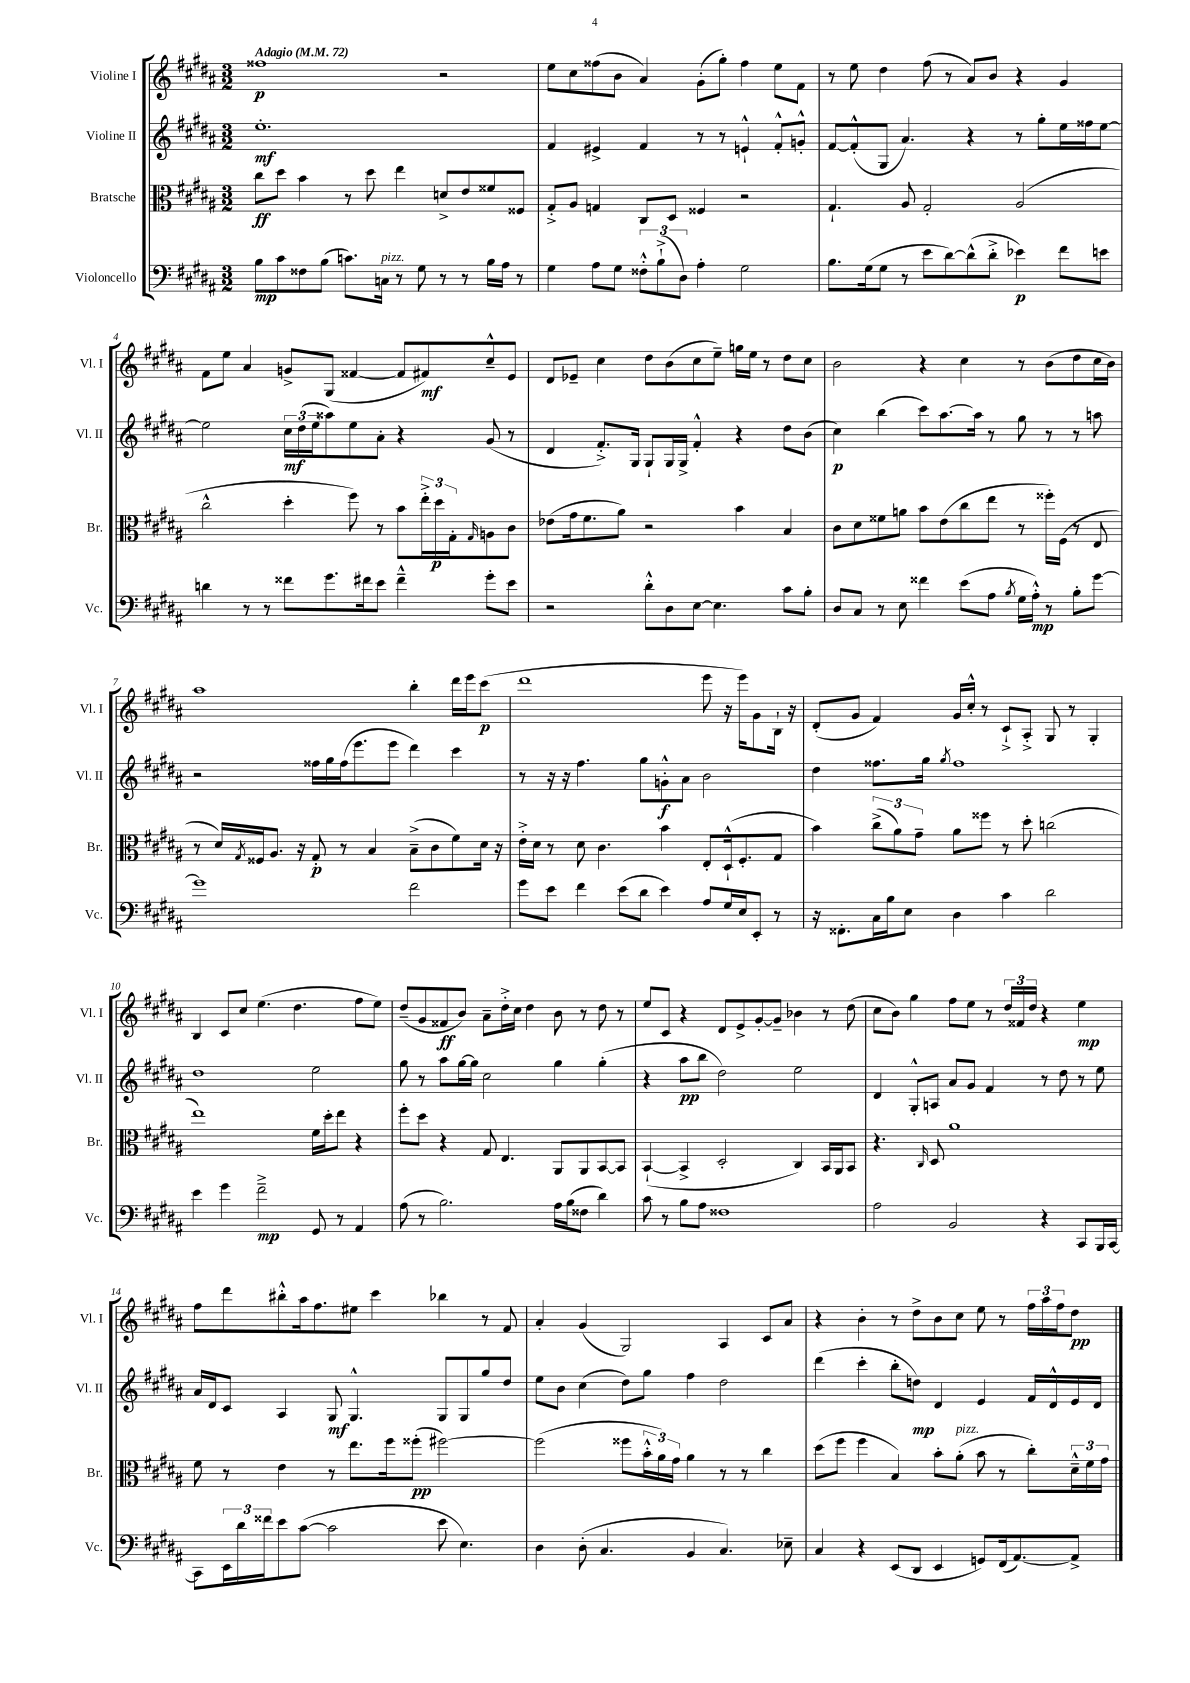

**kern	**dynam	**kern	**dynam	**kern	**dynam	**kern	**dynam
*part4	*part4	*part3	*part3	*part2	*part2	*part1	*part1
*staff4	*staff4	*staff3	*staff3	*staff2	*staff2	*staff1	*staff1
*I"Violoncello	*	*I"Bratsche	*	*I"Violine II	*	*I"Violine I	*
*I'Vc.	*	*I'Br.	*	*I'Vl. II	*	*I'Vl. I	*
*clefF4	*	*clefC3	*	*clefG2	*	*clefG2	*
*k[f#c#g#d#a#]	*	*k[f#c#g#d#a#]	*	*k[f#c#g#d#a#]	*	*k[f#c#g#d#a#]	*
*M3/2	*	*M3/2	*	*M3/2	*	*M3/2	*
*MM72	*	*MM72	*	*MM72	*	*MM72	*
=1	=1	=1	=1	=1	=1	=1	=1
!	!	!	!	!	!	!LO:TX:a:B:t=Adagio	!
8B\L	mp	8cc#\L	ff	1.ee'	mf	1ff##X	p
8c#\	.	8dd#\J	.	.	.	.	.
8F##X\	.	4b\	.	.	.	.	.
(8B\J	.	.	.	.	.	.	.
8.cn\L)	.	8r	.	.	.	.	.
.	.	8dd#\	.	.	.	.	.
!LO:TX:a:i:t=pizz.	!	!	!	!	!	!	!
16Cn\Jk	.	.	.	.	.	.	.
8r	.	4ee\	.	.	.	.	.
8G#\	.	.	.	.	.	.	.
8r	.	8dn^/L	.	.	.	2r	.
8r	.	8e/	.	.	.	.	.
16B\LL	.	8f##X/	.	.	.	.	.
16A#\JJ	.	.	.	.	.	.	.
8r	.	8F##X/J	.	.	.	.	.
=2	=2	=2	=2	=2	=2	=2	=2
4G#\	.	8G#'^/L	.	4f#/	.	8ee\L	.
.	.	8A#/J	.	.	.	8cc#\	.
8A#\L	.	4Gn/	.	4e#X^/	.	(8ff##X\	.
8G#\J	.	.	.	.	.	8b\J	.
12F##X'^^\L	.	8C#/L	.	4f#/	.	4a#/)	.
(12B`^\	.	.	.	.	.	.	.
.	.	8D#/J	.	.	.	.	.
12D#\J)	.	.	.	.	.	.	.
4A#'\	.	4F##X/	.	8r	.	(8g#'\L	.
.	.	.	.	8r	.	8gg#'\J)	.
2G#\	.	2r	.	4en`^^/	.	4ff##\	.
.	.	.	.	8f#'^^/L	.	8ee\L	.
.	.	.	.	8gn'^^/J	.	8f#\J	.
=3	=3	=3	=3	=3	=3	=3	=3
8.B\L	.	4.G#`/	.	[8f#/L	.	8r	.
.	.	.	.	(8f#'^^/]	.	8ee\	.
(16G#\k	.	.	.	.	.	.	.
8G#\J	.	.	.	8G#/J	.	4dd#\	.
8r	.	8A#/	.	4.a#/)	.	.	.
8e\L	.	2G#'/	.	.	.	(8ff#\	.
[8d#\)	.	.	.	.	.	8r	.
(8d#^^\]	.	.	.	4r	.	8a#/L)	.
8d#'^\J	.	.	.	.	.	8b/J	.
4e-X\)	p	(2A#/	.	8r	.	4r	.
.	.	.	.	8gg#'\L	.	.	.
8f#\L	.	.	.	16ee\L	.	4g#/	.
.	.	.	.	16ff##X\J	.	.	.
8en\J	.	.	.	[8ee\J	.	.	.
!!LO:LB:g=z
=4	=4	=4	=4	=4	=4	=4	=4
4dn\	.	2cc#^^\	.	2ee\]	.	8f#\L	.
.	.	.	.	.	.	8ee\J	.
8r	.	.	.	.	.	4a#/	.
8r	.	.	.	.	.	.	.
8f##X\L	.	4dd#'\	.	24cc#\LL	mf	8gn^/L	.
.	.	.	.	(24dd#\	.	.	.
.	.	.	.	24ee\J	.	.	.
8.g#\	.	.	.	8aa##X\)	.	(8G#/J	.
.	.	8ff#\)	.	8ee\	.	[4f##X/	.
16f#X\k	.	.	.	.	.	.	.
8e\J	.	8r	.	8a#'\J	.	.	.
4f#~^^\	.	8b\L	.	4r	.	8f##/L]	.
.	.	24ee'^\L	.	.	.	8f#X/)	mf
.	.	24dd#\	p	.	.	.	.
.	.	24G#'\J	.	.	.	.	.
.	.	16qqG#/	.	.	.	.	.
8g#'\L	.	8An\	.	(8g#/	.	8cc#~^^/	.
8e\J	.	8c#\J	.	8r	.	8e/J	.
=5	=5	=5	=5	=5	=5	=5	=5
2r	.	(8e-X\L	.	4d#/	.	8d#/L	.
.	.	16g#\k	.	.	.	8e-X~/J	.
.	.	8.f#\	.	.	.	.	.
.	.	.	.	8.f#'^/L)	.	4cc#\	.
.	.	8a#\J)	.	.	.	.	.
.	.	.	.	16G#/Jk	.	.	.
8d#'^^\L	.	2r	.	8G#`/L	.	8dd#\L	.
8D#\	.	.	.	16G#/L	.	(8b\	.
.	.	.	.	16G#^/JJ	.	.	.
[8E\J	.	.	.	4f#'^^/	.	8cc#\	.
4.E\]	.	.	.	.	.	8ee~\J)	.
.	.	4b\	.	4r	.	16ggn\LL	.
.	.	.	.	.	.	16ee\JJ	.
.	.	.	.	.	.	8r	.
8c#\L	.	4B/	.	8dd#\L	.	8dd#\L	.
8B'\J	.	.	.	(8b\J	.	8cc#\J	.
=6	=6	=6	=6	=6	=6	=6	=6
8D#/L	.	8c#\L	.	4cc#\)	p	2b\	.
8C#/J	.	8d#\	.	.	.	.	.
8r	.	8f##X\	.	(4bb\	.	.	.
8E\	.	8an\J	.	.	.	.	.
4f##X\	.	8b\L	.	8ccc#\L)	.	4r	.
.	.	(8e\	.	[8.aa#\	.	.	.
(8e\L	.	8cc#\	.	.	.	4cc#\	.
.	.	.	.	16aa#\Jk]	.	.	.
8A#\J	.	8ee\J	.	8r	.	.	.
8qB/	.	.	.	.	.	.	.
16G#\LL	.	8r	.	8gg#\	.	8r	.
16A#'^^\JJ)	mp	.	.	.	.	.	.
8r	.	16ff##X'\LL)	.	8r	.	(8b\L	.
.	.	(16F#\JJ	.	.	.	.	.
8B'\L	.	8r	.	8r	.	8dd#\	.
[8g#\J	.	8E/	.	8aan\	.	16cc#\L	.
.	.	.	.	.	.	16b\JJ)	.
!!LO:LB:g=z
=7	=7	=7	=7	=7	=7	=7	=7
1g#]	.	8r	.	2r	.	1aa#	.
.	.	16d#/LL)	.	.	.	.	.
.	.	8qG#/	.	.	.	.	.
.	.	16F##X/J	.	.	.	.	.
.	.	8.A#/J	.	.	.	.	.
.	.	16r	.	.	.	.	.
.	.	8G#'/	p	16ff##X\LL	.	.	.
.	.	.	.	16gg#\	.	.	.
.	.	8r	.	(16ff##\J	.	.	.
.	.	.	.	8.eee\	.	.	.
.	.	4B/	.	.	.	.	.
.	.	.	.	8eee\J	.	.	.
2f#\	.	(8B~^\L	.	4ddd#\)	.	4bb'\	.
.	.	8c#\	.	.	.	.	.
.	.	8f#\)	.	4ccc#\	.	16ddd#\LL	.
.	.	.	.	.	.	16eee\J	.
.	.	16d#\Jk	.	.	.	(8ccc#\J	p
.	.	16r	.	.	.	.	.
=8	=8	=8	=8	=8	=8	=8	=8
8g#\L	.	16e'^\LL	.	8r	.	1ddd#	.
.	.	16d#\JJ	.	.	.	.	.
8e\J	.	8r	.	16r	.	.	.
.	.	.	.	16r	.	.	.
4f#\	.	8d#\	.	4.ff#\	.	.	.
.	.	4.c#\	.	.	.	.	.
(8e\L	.	.	.	.	.	.	.
8d#\J	.	.	.	8gg#\L	.	.	.
4e\)	.	4b\	.	8gn'^^\	f	.	.
.	.	.	.	8a#\J	.	.	.
8A#/L	.	8E'/L	.	2b\	.	8eee\	.
16G#/L	.	(16D#`^^/k	.	.	.	16r	.
16E/J	.	8.F#'/	.	.	.	16eee\KL)	.
8EE'/J	.	.	.	.	.	8g#\	.
8r	.	8G#/J	.	.	.	16B`\Jk	.
.	.	.	.	.	.	16r	.
=9	=9	=9	=9	=9	=9	=9	=9
16r	.	4b\)	.	4dd#\	.	(8d#'/L	.
8.FF##X'\L	.	.	.	.	.	.	.
.	.	.	.	.	.	8g#/J	.
16C#\L	.	(12cc#^\L	.	8.ff##X\L	.	4f#/)	.
16B\J	.	.	.	.	.	.	.
.	.	12a#\)	.	.	.	.	.
8E\J	.	.	.	.	.	.	.
.	.	12g#~\J	.	.	.	.	.
.	.	.	.	16gg#\Jk	.	.	.
.	.	.	.	8qgg#/	.	.	.
4D#\	.	8a#\L	.	1ff##	.	16g#/LL	.
.	.	.	.	.	.	16cc#'^^/JJ	.
.	.	8ff##X\J	.	.	.	8r	.
4c#\	.	8r	.	.	.	8c#`^/L	.
.	.	8dd#'\	.	.	.	8A#'^/J	.
2d#\	.	(2ccn\	.	.	.	8G#/	.
.	.	.	.	.	.	8r	.
.	.	.	.	.	.	4G#'/	.
!!LO:LB:g=z
=10	=10	=10	=10	=10	=10	=10	=10
4e\	.	1ee)	.	1dd#	.	4B/	.
4g#\	.	.	.	.	.	8c#/L	.
.	.	.	.	.	.	8cc#/J	.
2f#~^\	mp	.	.	.	.	(4.ee\	.
.	.	.	.	.	.	4.dd#\	.
8GG#/	.	16f#\LL	.	2ee\	.	.	.
.	.	16dd#'\J	.	.	.	.	.
8r	.	8ee\J	.	.	.	.	.
4AA#/	.	4r	.	.	.	8ff#\L	.
.	.	.	.	.	.	8ee\J)	.
=11	=11	=11	=11	=11	=11	=11	=11
(8A#\	.	8ff#'\L	.	8gg#\	.	(8dd#~/L	.
8r	.	8dd#\J	.	8r	.	8g#/	.
2.B\)	.	4r	.	8aa#\L	.	8f##X/	ff
.	.	.	.	[16gg#\L	.	8b/J)	.
.	.	.	.	16gg#\JJ]	.	.	.
.	.	8G#/	.	2cc#\	.	8a#~\L	.
.	.	4.E/	.	.	.	16dd#'^\L	.
.	.	.	.	.	.	16cc#\JJ	.
.	.	.	.	.	.	4dd#\	.
16A#\LL	.	8AA#/L	.	4gg#\	.	8b\	.
(16B\J	.	.	.	.	.	.	.
8F##X\J	.	8AA#/	.	.	.	8r	.
4d#\)	.	[8BB/	.	(4gg#'\	.	8dd#\	.
.	.	8BB/J]	.	.	.	8r	.
=12	=12	=12	=12	=12	=12	=12	=12
8c#\	.	([4BB`/	.	4r	.	8ee/L	.
8r	.	.	.	.	.	8c#/J	.
8B\L	.	4BB^/]	.	8aa#\L	pp	4r	.
8A#\J	.	.	.	8bb\J	.	.	.
1F##X	.	2D#'/	.	2dd#\)	.	8d#/L	.
.	.	.	.	.	.	8e^/	.
.	.	.	.	.	.	[8g#'/	.
.	.	.	.	.	.	8g#~/J]	.
.	.	4C#/)	.	2ee\	.	4b-X\	.
.	.	16BB/LL	.	.	.	8r	.
.	.	16AA#/J	.	.	.	.	.
.	.	8BB/J	.	.	.	(8dd#\	.
=13	=13	=13	=13	=13	=13	=13	=13
2A#\	.	4.r	.	4d#/	.	8cc#\L	.
.	.	.	.	.	.	8b\J)	.
.	.	.	.	8G#'^^/L	.	4gg#\	.
.	.	16qqC#/	.	.	.	.	.
.	.	8D#/	.	8An/J	.	.	.
2BB/	.	1a#	.	8a#/L	.	8ff#\L	.
.	.	.	.	8g#/J	.	8ee\J	.
.	.	.	.	4f#/	.	8r	.
.	.	.	.	.	.	24dd#/LL	.
.	.	.	.	.	.	24f##X/	.
.	.	.	.	.	.	24dd#/JJ	.
4r	.	.	.	8r	.	4r	.
.	.	.	.	8dd#\	.	.	.
8CC#/L	.	.	.	8r	.	4ee\	mp
16BBB/L	.	.	.	8ee\	.	.	.
[16CC#/JJ	.	.	.	.	.	.	.
!!LO:LB:g=z
=14	=14	=14	=14	=14	=14	=14	=14
8CC#\L]	.	8f#\	.	16a#/LL	.	8ff#\L	.
.	.	.	.	16d#/J	.	.	.
24EE\L	.	8r	.	8c#/J	.	8ddd#\	.
24d#\	.	.	.	.	.	.	.
24f##X\J	.	.	.	.	.	.	.
8e\	.	4e\	.	4A#/	.	8bb#X'^^\	.
([8c#\J	.	.	.	.	.	16aa#\k	.
.	.	.	.	.	.	8.ff#\	.
2c#\]	.	8r	.	8G#/	mf	.	.
.	.	8.ee\L	.	4.G#^^/	.	8ee#X\J	.
.	.	.	.	.	.	4ccc#\	.
.	.	16ff#\k	.	.	.	.	.
.	.	(8ff##X'\J	pp	.	.	.	.
8e\	.	[2ff#X\)	.	8G#/L	.	4bb-X\	.
4.E\)	.	.	.	8G#/	.	.	.
.	.	.	.	8gg#/	.	8r	.
.	.	.	.	8dd#/J	.	8f#/	.
=15	=15	=15	=15	=15	=15	=15	=15
4D#\	.	(2ff#\]	.	8ee\L	.	4a#'/	.
.	.	.	.	8b\J	.	.	.
(8D#'\	.	.	.	(4cc#\	.	(4g#/	.
4.C#/	.	.	.	.	.	.	.
.	.	8ff##X\L	.	8dd#\L)	.	2G#/)	.
.	.	24b'^^\L	.	8gg#\J	.	.	.
.	.	24a#\)	.	.	.	.	.
.	.	24g#\JJ	.	.	.	.	.
4BB/	.	4a#\	.	4ff#\	.	.	.
4.C#/)	.	8r	.	2dd#\	.	4A#/	.
.	.	8r	.	.	.	.	.
.	.	4cc#\	.	.	.	8c#/L	.
8E-X~\	.	.	.	.	.	8a#/J	.
=16	=16	=16	=16	=16	=16	=16	=16
4C#/	.	(8dd#\L	.	(4ddd#\	.	4r	.
.	.	8ff#\J	.	.	.	.	.
4r	.	4ff#\	.	4ccc#'\	.	4b'\	.
(8EE/L	.	4B/)	.	8bb'\L	.	8r	.
8DD#/J	.	.	.	8ddn\J)	mp	8dd#^\L	.
4EE/	.	8b'\L	.	4d#/	.	8b\	.
!	!	!LO:TX:a:i:t=pizz.	!	!	!	!	!
.	.	(8a#'\J	.	.	.	8cc#\J	.
8GGn/L)	.	8b\	.	4e/	.	8ee\	.
(16FF#/k	.	8r	.	.	.	8r	.
[8.AA#/)	.	.	.	.	.	.	.
.	.	8cc#'\L)	.	16f#/LL	.	24ff#\LL	.
.	.	.	.	.	.	24aa#\	.
.	.	.	.	16d#^^/	.	.	.
.	.	.	.	.	.	24ff#\J	.
8AA#^/J]	.	24d#~^^\L	.	16e/	.	8dd#\J	pp
.	.	24f#\	.	.	.	.	.
.	.	.	.	16d#/JJ	.	.	.
.	.	24g#\JJ	.	.	.	.	.
==	==	==	==	==	==	==	==
*-	*-	*-	*-	*-	*-	*-	*-
